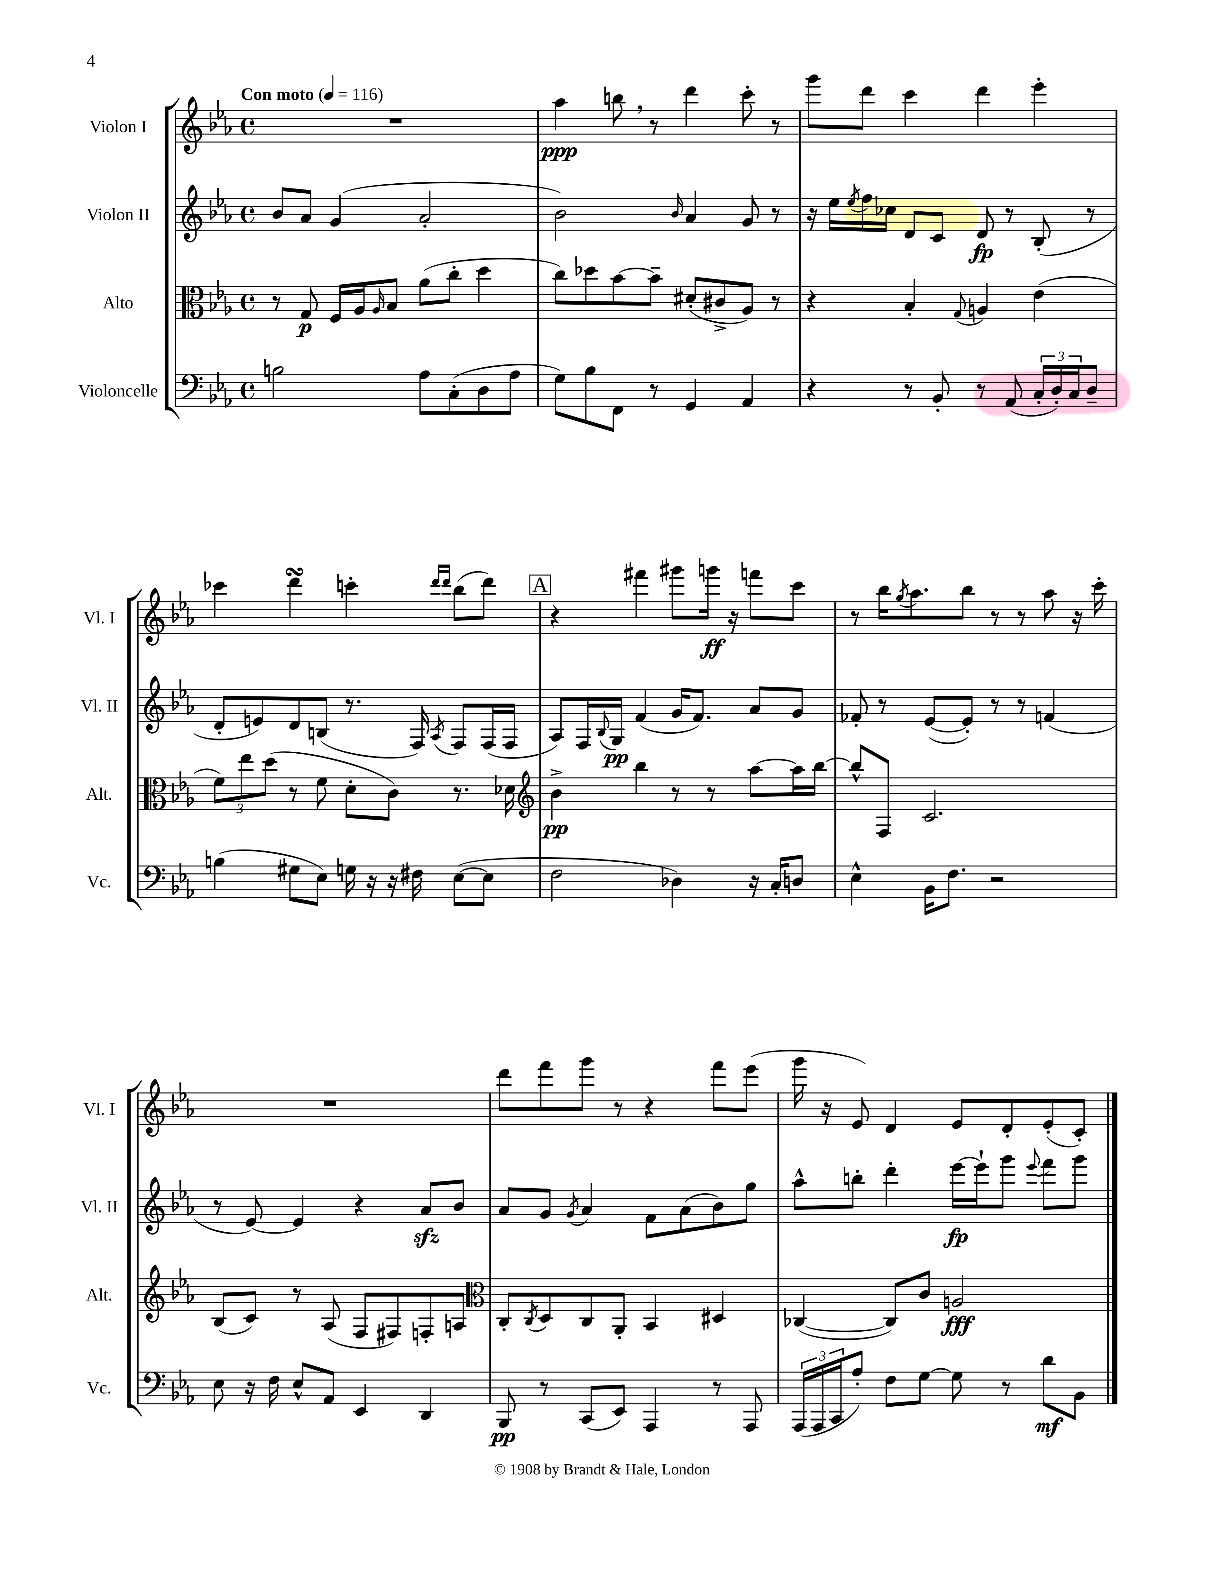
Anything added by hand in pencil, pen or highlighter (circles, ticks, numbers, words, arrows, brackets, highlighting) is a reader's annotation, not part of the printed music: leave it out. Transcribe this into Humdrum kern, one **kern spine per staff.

**kern	**dynam	**kern	**dynam	**kern	**dynam	**kern	**dynam
*part4	*part4	*part3	*part3	*part2	*part2	*part1	*part1
*staff4	*staff4	*staff3	*staff3	*staff2	*staff2	*staff1	*staff1
*I"Violoncelle	*	*I"Alto	*	*I"Violon II	*	*I"Violon I	*
*I'Vc.	*	*I'Alt.	*	*I'Vl. II	*	*I'Vl. I	*
*clefF4	*	*clefC3	*	*clefG2	*	*clefG2	*
*k[b-e-a-]	*	*k[b-e-a-]	*	*k[b-e-a-]	*	*k[b-e-a-]	*
*M4/4	*	*M4/4	*	*M4/4	*	*M4/4	*
*met(c)	*	*met(c)	*	*met(c)	*	*met(c)	*
*MM116	*	*MM116	*	*MM116	*	*MM116	*
=1	=1	=1	=1	=1	=1	=1	=1
!	!	!	!	!	!	!LO:TX:a:B:t=Con moto	!
2Bn\	.	8r	.	8b-/L	.	1r	.
.	.	8G/	p	8a-/J	.	.	.
.	.	16F/LL	.	(4g/	.	.	.
.	.	16A-/J	.	.	.	.	.
.	.	16qqA-/	.	.	.	.	.
.	.	8B-/J	.	.	.	.	.
8A-\L	.	(8a-\L	.	2a-'/	.	.	.
(8C'\	.	8cc'\J	.	.	.	.	.
8D\	.	4dd\	.	.	.	.	.
8A-\J	.	.	.	.	.	.	.
=2	=2	=2	=2	=2	=2	=2	=2
8G\L)	.	8cc\L)	.	2b-\)	.	4aa-\	ppp
8B-\	.	8dd-X\	.	.	.	.	.
8FF\J	.	[8b-\	.	.	.	8bbn,\	.
8r	.	8b-~\J]	.	.	.	8r	.
.	.	.	.	16qqb-/	.	.	.
4GG/	.	(8d#X'/L	.	4a-/	.	4ddd\	.
.	.	8c#X^/	.	.	.	.	.
4AA-/	.	8A-/J)	.	8g/	.	8ccc'\	.
.	.	8r	.	8r	.	8r	.
=3	=3	=3	=3	=3	=3	=3	=3
4r	.	4r	.	16r	.	8ggg\L	.
.	.	.	.	16ee-\LL	.	.	.
.	.	.	.	8qee-/	.	.	.
.	.	.	.	16ff\	.	8ddd\J	.
.	.	.	.	16cc-X\JJ	.	.	.
8r	.	4B-'/	.	8d/L	.	4ccc\	.
8BB-'/	.	.	.	8c/J	.	.	.
.	.	8qqG/	.	.	.	.	.
8r	.	4An/	.	8d/	fp	4ddd\	.
(8AA-/	.	.	.	8r	.	.	.
24C'/LL	.	(4e-\	.	(8B-'/	.	4eee-'\	.
24D'/)	.	.	.	.	.	.	.
24C/J	.	.	.	.	.	.	.
8D~/J	.	.	.	8r	.	.	.
!!LO:LB:g=z
=4	=4	=4	=4	=4	=4	=4	=4
(4Bn\	.	12f\L)	.	8d'/L	.	4ccc-X\	.
.	.	12ee-\	.	.	.	.	.
.	.	.	.	8en/)	.	.	.
.	.	(12dd\J	.	.	.	.	.
8G#X\L	.	8r	.	8d/	.	4dddsSsS\	.
8E-\J)	.	8f\	.	(8Bn/J	.	.	.
16Gn\	.	8d'\L	.	8.r	.	4cccn'\	.
16r	.	.	.	.	.	.	.
16r	.	8c\J)	.	.	.	.	.
16F#X\	.	.	.	16F/)	.	.	.
.	.	.	.	.	.	16qqddd/LL	.
.	.	.	.	8qA-/	.	16qqddd/JJ	.
([8E-\L	.	8.r	.	8F/L	.	(8bb-\L	.
8E-\J]	.	.	.	(16F/L	.	8ddd\J)	.
.	.	16d-X\	.	16F/JJ	.	.	.
!!LO:REH:place=s1:t=A
=5	=5	=5	=5	=5	=5	=5	=5
*	*	*clefG2	*	*	*	*	*
2F\	.	4b-^\	pp	8A-/L)	.	4r	.
.	.	.	.	16F/L	.	.	.
.	.	.	.	8qqB-/	.	.	.
.	.	.	.	16G/JJ	pp	.	.
.	.	4bb-\	.	(4f/	.	4fff#X\	.
4D-X\)	.	8r	.	16g/KL	.	8ggg#X\L	.
.	.	.	.	8.f/J)	.	.	.
.	.	8r	.	.	.	16gggn\Jk	ff
.	.	.	.	.	.	16r	.
16r	.	[8aa-\L	.	8a-/L	.	8fffn\L	.
16C'/KL	.	.	.	.	.	.	.
8Dn/J	.	16aa-\L]	.	8g/J	.	8ccc\J	.
.	.	[16bb-\JJ	.	.	.	.	.
=6	=6	=6	=6	=6	=6	=6	=6
4E-^^\	.	8bb-^^/L]	.	8f-X'/	.	8r	.
.	.	8F/J	.	8r	.	16bb-\KL	.
.	.	.	.	.	.	8qgg/	.
.	.	.	.	.	.	8.aa-\	.
16BB-\KL	.	2.c/	.	([8e-/L	.	.	.
8.F\J	.	.	.	.	.	.	.
.	.	.	.	8e-'/J])	.	8bb-\J	.
2r	.	.	.	8r	.	8r	.
.	.	.	.	8r	.	8r	.
.	.	.	.	(4fn/	.	8aa-\	.
.	.	.	.	.	.	16r	.
.	.	.	.	.	.	16ccc'\	.
!!LO:LB:g=z
=7	=7	=7	=7	=7	=7	=7	=7
8E-\	.	(8B-/L	.	8r	.	1r	.
16r	.	8c/J)	.	[8e-/)	.	.	.
16F\	.	.	.	.	.	.	.
8E-^^/L	.	8r	.	4e-/]	.	.	.
8AA-/J	.	(8A-/	.	.	.	.	.
4EE-/	.	8F/L	.	4r	.	.	.
.	.	8F#X/)	.	.	.	.	.
4DD/	.	8Fn'/	.	8a-zz/L	.	.	.
.	.	8An/J	.	8b-/J	.	.	.
=8	=8	=8	=8	=8	=8	=8	=8
*	*	*clefC3	*	*	*	*	*
8BBB-/	pp	8C'/L	.	8a-/L	.	8ddd\L	.
.	.	8qC/	.	.	.	.	.
8r	.	8D/	.	8g/J	.	8fff\	.
.	.	.	.	8qg/	.	.	.
(8CC/L	.	8C/	.	4a-/	.	8ggg\J	.
8EE-/J)	.	8AA-'/J	.	.	.	8r	.
4AAA-/	.	4BB-/	.	8f\L	.	4r	.
.	.	.	.	(8a-\	.	.	.
8r	.	4D#X/	.	8b-\)	.	8fff\L	.
8AAA-/	.	.	.	8gg\J	.	(8eee-\J	.
=9	=9	=9	=9	=9	=9	=9	=9
(24AAA-/LL	.	([4C-X/	.	8aa-^^\L	.	16ggg\	.
24AAA-/	.	.	.	.	.	.	.
.	.	.	.	.	.	16r	.
24CC/J	.	.	.	.	.	.	.
8A-'/J)	.	.	.	8bbn'\J	.	8e-/)	.
8F\L	.	8C-/L])	.	4ddd'\	.	4d/	.
[8G\J	.	8c/J	.	.	.	.	.
8G\]	.	2An/	fff	[16eee-\LL	fp	8e-/L	.
.	.	.	.	16eee-`\J]	.	.	.
8r	.	.	.	8ggg\J	.	8d'/	.
.	.	.	.	8qqeee-/	.	.	.
8d\L	mf	.	.	8fff\L	.	(8e-'/	.
8BB-\J	.	.	.	8ggg\J	.	8c'/J)	.
==	==	==	==	==	==	==	==
*-	*-	*-	*-	*-	*-	*-	*-
